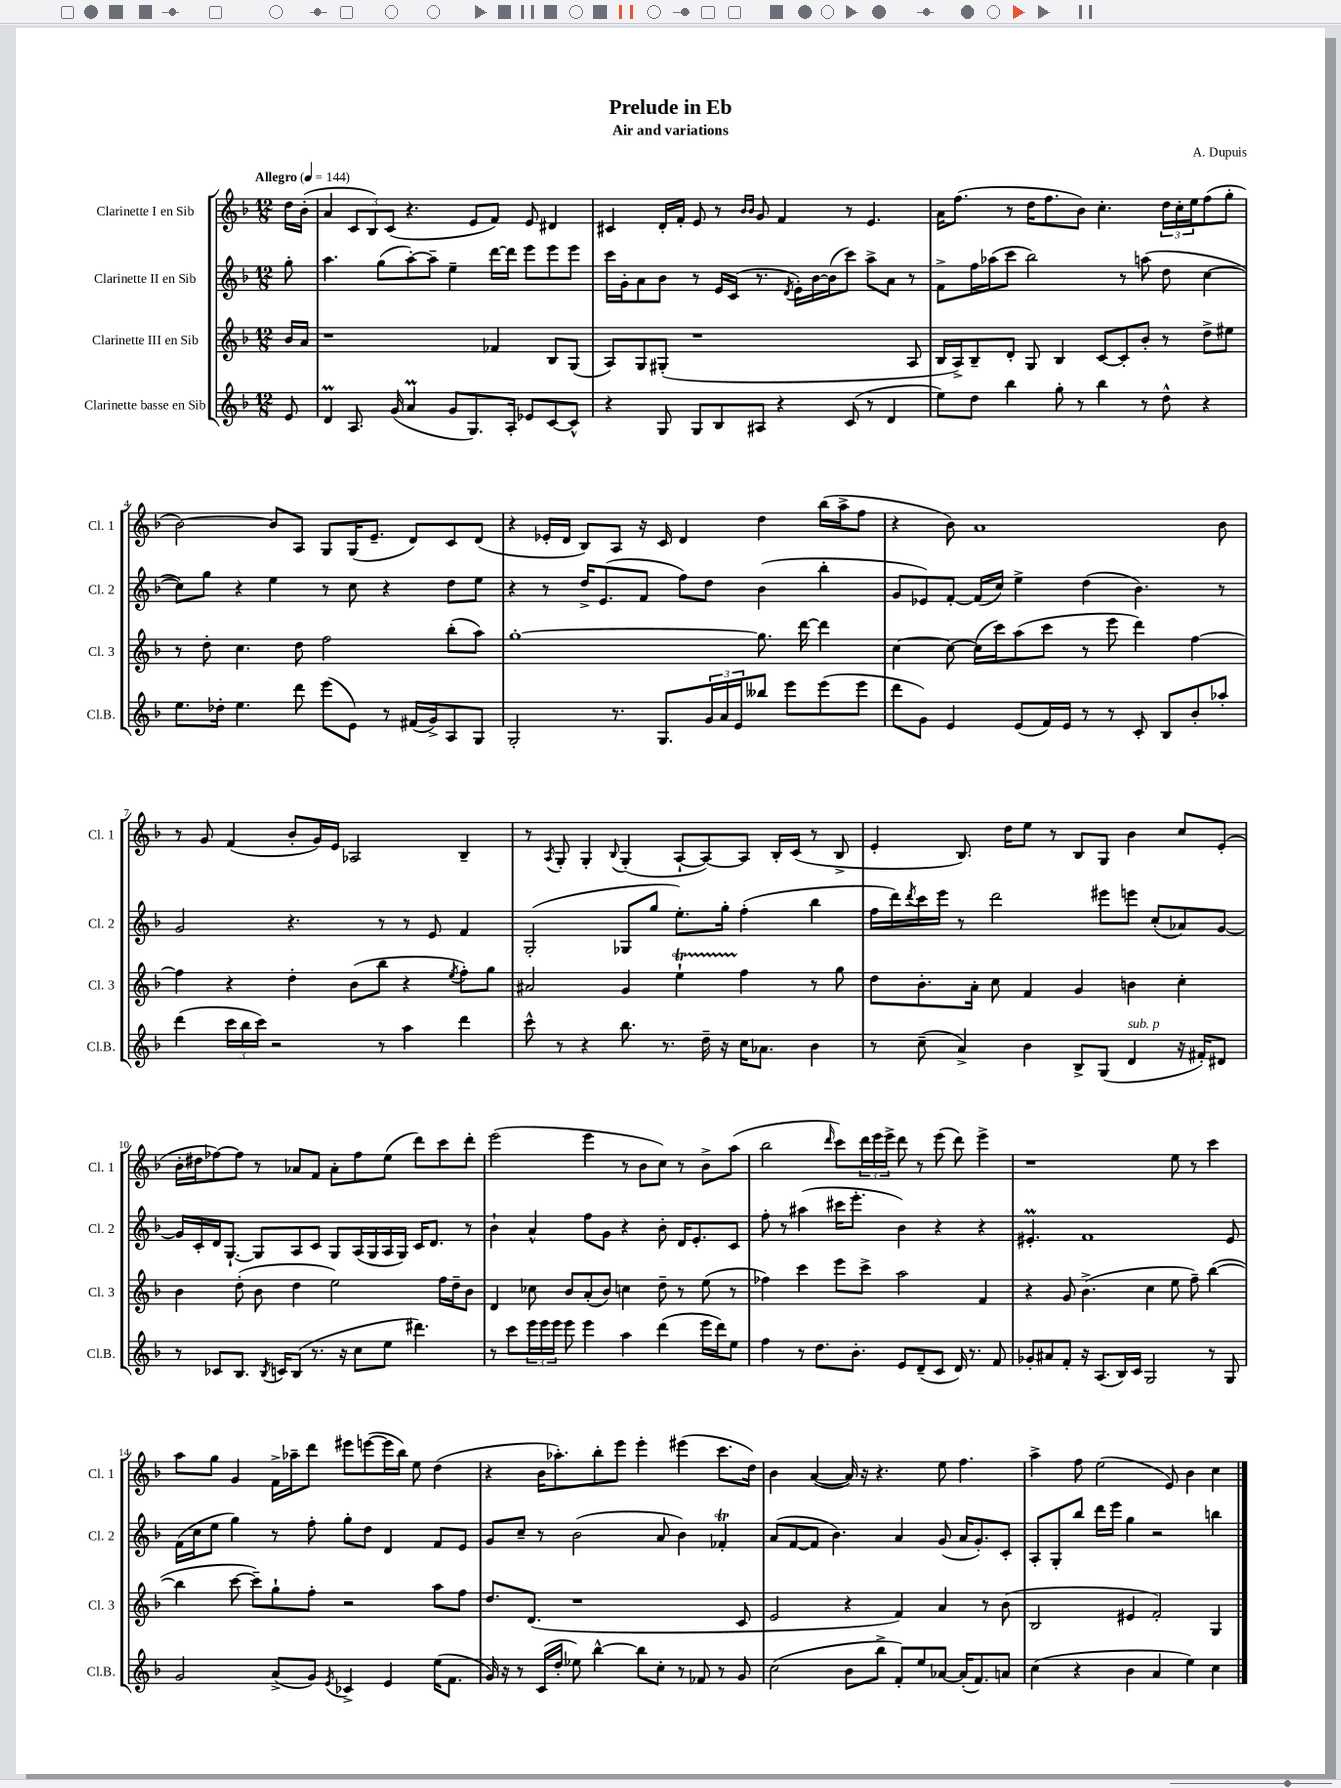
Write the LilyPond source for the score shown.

\header { title = "Prelude in Eb" composer = "A. Dupuis" subtitle = "Air and variations" }
<<
\new StaffGroup <<
\new Staff = "s0" \with { instrumentName = "Clarinette I en Sib" shortInstrumentName = "Cl. 1" } {
    \clef treble \key f \major \numericTimeSignature \time 12/8 \partial 8 \tempo "Allegro" 4 = 144
    d''16 bes'16-.( |
    a'4 \tuplet 3/2 { c'8 bes8) c'8( } r4. e'8 f'8) e'8 dis'4 |
    cis'4 d'16-. f'16-. e'8 r8 \grace { bes'16 bes'16 } g'8 f'4 r8 e'4. |
    a'16 f''8.( r8 d''16 f''8. bes'8) c''4.-. \tuplet 3/2 { d''16 c''16-. e''16 } f''8( g''8-. |
    bes'2~) bes'8 a8 g8 g16( e'8.-- d'8) c'8 d'8( |
    r4 ees'16-. d'16 bes8) a8 r16 c'16 d'4 d''4 bes''16( a''16-> f''8 |
    r4 bes'8) a'1 bes'8 |
    r8 g'8 f'4( bes'8-. g'16) e'16 aes2 bes4-- |
    r8 \acciaccatura { a8 } g8-. g4-. \appoggiatura { bes8 } g4-.( a8~-! a8~) a8 bes16-. c'16( r8 bes8-> |
    e'4-. bes8.) d''16 e''8 r8 bes8 g8 bes'4 c''8 e'8-.( |
    bes'16-. dis''16 fes''8~) fes''8 r8 aes'8 f'8 aes'8-. fes''8 e''8( d'''8) c'''8 d'''8-. |
    e'''2( e'''4 r8 bes'8 c''8) r8 bes'8-> a''8( |
    bes''2 \grace { d'''16 } c'''8) \tuplet 3/2 { d'''16 e'''16 e'''16-> } d'''8 r8 e'''8( d'''8) e'''4-> |
    r1 e''8 r8 c'''4 |
    a''8 g''8 g'4 f'16-> aes''16-- d'''8 eis'''8 e'''8~( e'''16 bes''16) e''8 d''4( |
    r4 bes'16 aes''8.-.) bes''8-. e'''8 e'''4-. eis'''4( c'''8. d''16) |
    bes'4 a'4~( a'16) r16 r4. e''8 f''4. |
    a''4-> f''8 e''2( e'8) bes'4 c''4 \bar "|." |
}
\new Staff = "s1" \with { instrumentName = "Clarinette II en Sib" shortInstrumentName = "Cl. 2" } {
    \clef treble \key f \major \numericTimeSignature \time 12/8 \partial 8
    g''8-. |
    a''4. g''8( a''8~-.) a''8-- e''4-- d'''16~ d'''16 e'''8 e'''8 e'''8 |
    c'''16 g'16-. a'8 bes'8 r8 e'16 c'16( r8. \acciaccatura { d'8 } e'16-.) bes'16~ bes'16( c'''8) a''8-> a'8 r8 |
    f'8-> f''16 aes''16( c'''8 bes''2) r8 a''8( d''8 c''4~ |
    c''8) g''8 r4 e''4 r8 c''8 r4 d''8 e''8 |
    r4 r8 d''16-> e'8.( f'8 f''8) d''8 bes'4( bes''4-. |
    g'8 ees'8) f'8~-. f'16( c''16) e''4-> d''4( bes'4.) r8 |
    g'2 r4. r8 r8 e'8 f'4 |
    g2-.( ges8 g''8 e''8.-.) g''16-. f''4-.( bes''4 |
    f''16 d'''16) \acciaccatura { d'''8 } c'''16 e'''16 r8 d'''2 eis'''8 e'''8 c''8-.( aes'8) g'8~ |
    g'16 c'16-. d'16 g8.~-! g8 a8 c'8 g8 a16( g16 a16 g16) c'16 d'8. r8 |
    bes'4-! a'4-^ f''8 g'8 r4 bes'8-. d'16 e'8.-. c'8 |
    f''8-. r8 ais''4( cis'''16 e'''8.-. bes'4) r4 r4 |
    eis'4.-.\prall f'1 eis'8 |
    f'16( c''16 e''8 g''4) r8 f''8-. g''8-. d''8 d'4 f'8 e'8 |
    g'8 c''8-- r8 bes'2( a'8 bes'4) fes'4-.\trill |
    a'8( f'8~ f'8 bes'4.) a'4 g'8( a'16 g'8.-.) c'8-. |
    a8-. g8-. bes''8 d'''16 e'''16 g''4 r2 b''4 \bar "|." |
}
\new Staff = "s2" \with { instrumentName = "Clarinette III en Sib" shortInstrumentName = "Cl. 3" } {
    \clef treble \key f \major \numericTimeSignature \time 12/8 \partial 8
    bes'16 a'16 |
    r1 fes'4 bes8 g8( |
    a8) g8 gis8-.( r1 a8 |
    bes16 a16->) bes8-- d'8-. g8 bes4 c'8~ c'8-. bes'8-. r8 d''8-> eis''8 |
    r8 d''8-. c''4. d''8 f''2 bes''8-.( a''8) |
    g''1~-. g''8. d'''16~ d'''4 |
    c''4~ c''8~ c''16( c'''16) a''8( c'''8 r8 e'''8 d'''4) f''4~ |
    f''4 r4 d''4-. bes'8( bes''8 r4 \acciaccatura { e''8 } f''8-.) g''8 |
    ais'2 g'4 e''4-!\startTrillSpan f''4\stopTrillSpan r8 g''8 |
    d''8 bes'8.-. a'16-. c''8 f'4 g'4 b'4 c''4-. |
    bes'4 d''8-.( bes'8 d''4 e''2) f''16 d''16-- bes'8 |
    d'4 ces''8 bes'8 a'8-.( bes'8) c''4 d''8-- r8 e''8( r8 |
    fes''4) c'''4 e'''8 c'''8-> a''2 f'4 |
    r4 g'8 bes'4.->( c''4 e''8 f''8--) bes''4~( |
    bes''4 c'''8~ c'''8--) g''8-! f''8-. r2 a''8 f''8 |
    d''8. d'8.( r1 c'8 |
    e'2 r4 f'4) a'4 r8 bes'8( |
    bes2 eis'4 f'2-.) g4 \bar "|." |
}
\new Staff = "s3" \with { instrumentName = "Clarinette basse en Sib" shortInstrumentName = "Cl.B." } {
    \clef treble \key f \major \numericTimeSignature \time 12/8 \partial 8
    e'8 |
    d'4\prall a8. g'16( a'4\prall g'8 g8.) a16-. ees'8 c'8~ c'8-^ |
    r4 g8 g8 bes8 ais8 r4 c'8( r8 d'4 |
    e''8) d''8 bes''4 g''8-. r8 bes''4 r8 d''8-^ r4 |
    e''8. des''16-. e''4. d'''8 e'''8( e'8) r8 fis'16( g'16->) a8 g8 |
    g2-. r8. g8. \tuplet 3/2 { g'16 a'16 e'16 } beses''8 e'''8 e'''8( e'''8 |
    d'''8 g'8) e'4 e'8( f'16) e'16 r8 r8 c'8-. bes8 bes'8-. aes''8-. |
    d'''4( \tuplet 3/2 { c'''16 bes''16 c'''16) } r2 r8 a''4 d'''4 |
    c'''8-^ r8 r4 bes''8. r8. d''16-- r16 c''16 aes'8. bes'4 |
    r8 c''8--( a'4->) bes'4 bes8-> g8( d'4^\markup { \italic "sub. p" } r16 fis'16-.) dis'8 |
    r8 ces'8 bes8. \acciaccatura { bes8 } c'16 bes8( r8. r16 c''8 e''8 dis'''4.) |
    r8 c'''8 \tuplet 3/2 { e'''16 e'''16 e'''16 } e'''8 e'''4 a''4 d'''4( e'''16 d'''16) e''8 |
    f''4 r8 d''8. bes'8.-. e'8 d'8--( c'8 d'16) r8. f'8 |
    ges'8-. ais'8 f'8-. r16 a8.( bes16) c'16 g2 r8 g8 |
    g'2 a'8->( g'8) \acciaccatura { e'8 } ces'4-> e'4 e''16( f'8. |
    g'16) r16 r8 c'16( d''16-. ees''8) bes''4~-^ bes''8 c''8-. r8 fes'8 r8 g'8 |
    c''2( bes'8 bes''8-> f'8-.) e''8 aes'8~ aes'16-.( f'8.) a'8 |
    c''4( r4 bes'4 a'4 e''4) c''4 \bar "|." |
}
>>
>>
